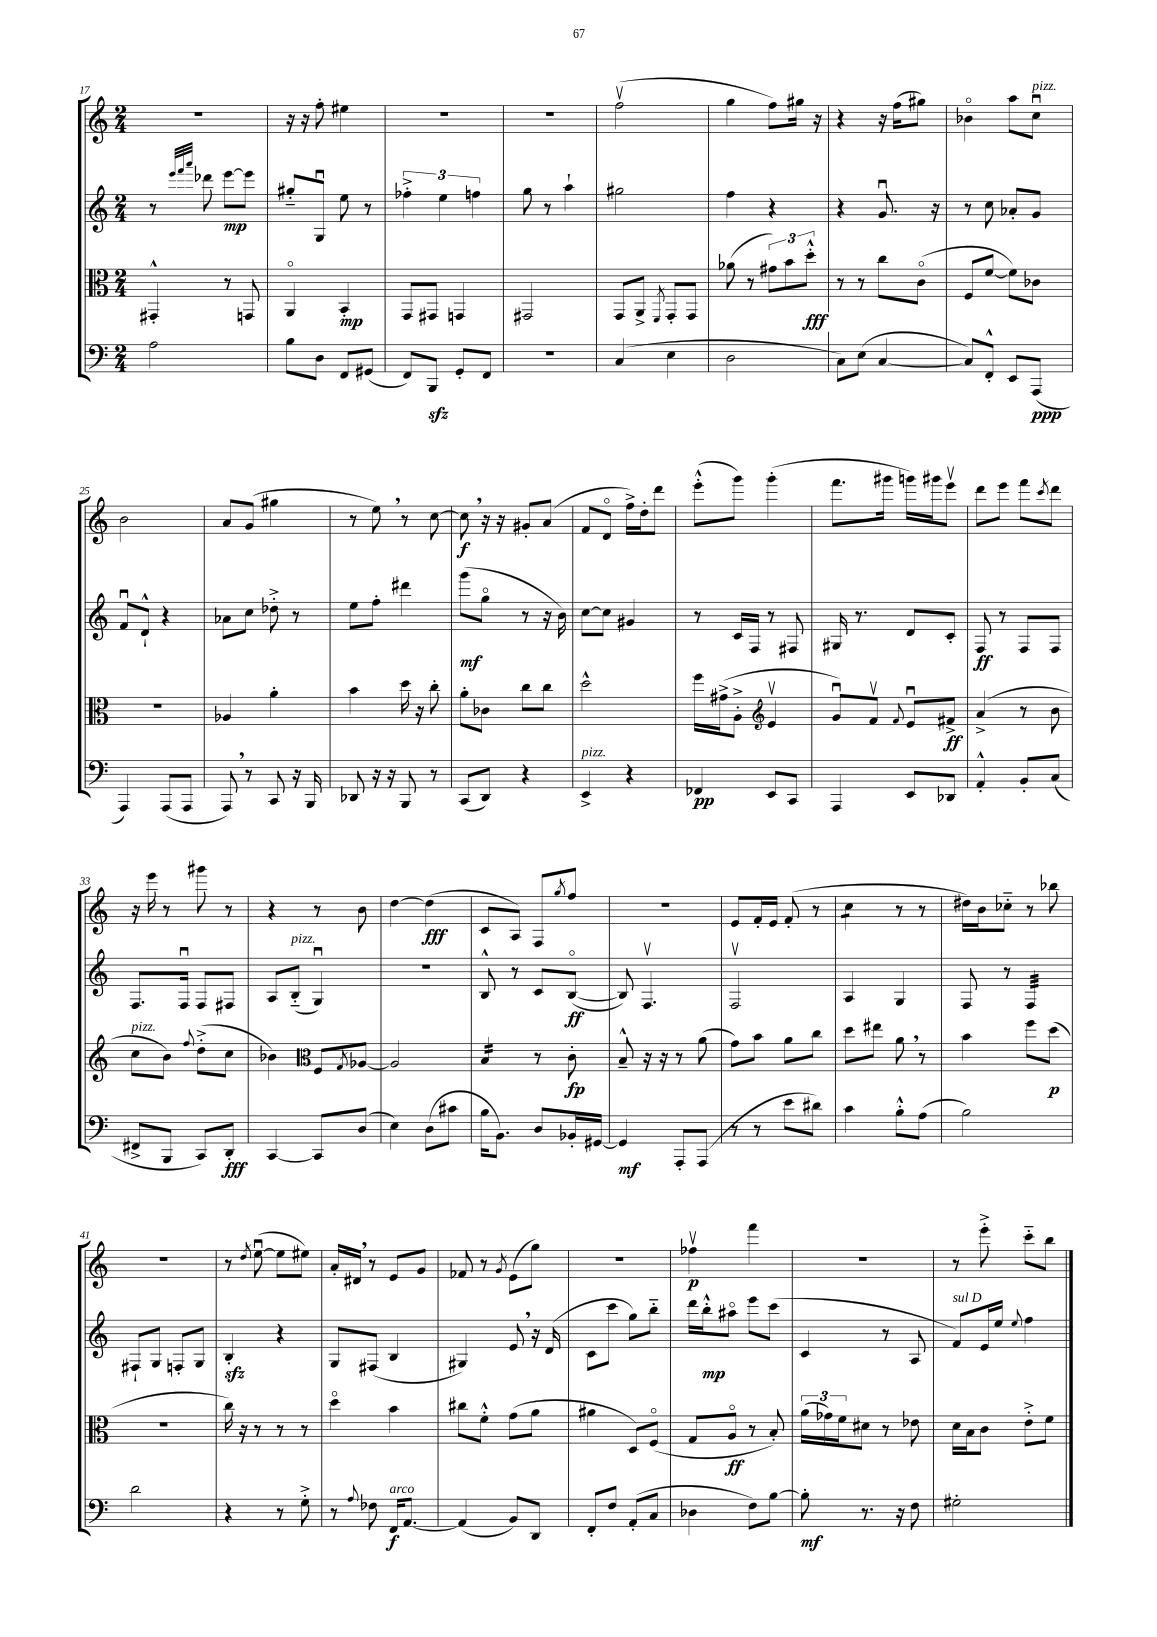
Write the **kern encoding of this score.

**kern	**kern	**kern	**kern
*staff4	*staff3	*staff2	*staff1
*clefF4	*clefC3	*clefG2	*clefG2
*k[]	*k[]	*k[]	*k[]
*M2/4	*M2/4	*M2/4	*M2/4
2A	4GG#'^^	8r	2r
.	.	32qqeee	.
.	.	32qqfff	.
.	.	32qqaaa	.
.	.	8ddd-	.
.	8r	[8eee	.
.	8GG	8eee]	.
=	=	=	=
8B	4AAo	8gg#'~	16r
.	.	.	16r
8D	.	8Gu	8ff'
8FF	4BB'	8ee	4ee#
(8GG#	.	8r	.
=	=	=	=
8FF)	8GG	6ff-'^	2r
8BBB	8GG#	.	.
.	.	6ee	.
8GG'	4GG	.	.
.	.	6ff	.
8FF	.	.	.
=	=	=	=
2r	2GG#	8gg	2r
.	.	8r	.
.	.	4aa`	.
=	=	=	=
(4C	8GG	2gg#	(2ffv
.	8AA^	.	.
.	8qFF	.	.
4E	8GG'	.	.
.	8GG	.	.
=	=	=	=
2D	(8a-	4ff	4gg
.	8r	.	.
.	12g#)	4r	8ff)
.	12b	.	.
.	.	.	16gg#
.	12dd'^^	.	.
.	.	.	16r
=	=	=	=
8C)	8r	4r	4r
(8E	8r	.	.
[4C	8cc	8.gu	16r
.	.	.	(16ff
.	(8co	.	8gg#)
.	.	16r	.
=	=	=	=
8C])	8F	8r	4b-o
8FF'^^	[8f	8cc	.
8EE	8f])	8a-'	8aa
(8AAA	8c-	8g	8ccu
=	=	=	=
4AAA)	2r	8fu	2b
.	.	8d`^^	.
(8AAA	.	4r	.
8AAA	.	.	.
=	=	=	=
8AAA)	4A-	8a-	8a
8r	.	8cc	(8g
8CC	4a'	8dd-'^	4gg#
16r	.	8r	.
16BBB	.	.	.
=	=	=	=
8DD-	4b	8ee	8r
16r	.	8ff'	8ee)
16r	.	.	.
8BBB	16dd	4ddd#	8r
.	16r	.	.
8r	8cc'	.	[8cc
=	=	=	=
(8CC	8a'	(8ggg	8cc]
8DD)	8c-	8ggo	16r
.	.	.	16r
4r	8cc	8r	8g#'
.	8cc	16r	(8a
.	.	16b)	.
=	=	=	=
4EE^	2dd^^	[8cc	8f
.	.	8cc]	8do
4r	.	4g#	16ff^)
.	.	.	16dd'
.	.	.	8ddd
=	=	=	=
4FF-	16ff	8r	(8eee'^^
.	(16g#^	.	.
.	8A'^	16c	8ggg)
.	.	16F	.
*	*clefG2	*	*
8EE	4ev	8r	(4ggg'
8CC	.	8F#	.
=	=	=	=
4AAA	8gu)	16G#	8.fff
.	.	8.r	.
.	8fv	.	.
.	.	.	16ggg#
.	8qqf	.	.
8EE	8eu	8d	16ggg)
.	.	.	16ggg#
8DD-	8f#^	8c'	8eeev
=	=	=	=
4AA'^^	(4a^	8F	8ddd
.	.	8r	8eee
8BB'	8r	8F	8fff
.	.	.	8qccc
(8C	8b	8F	8ddd
=	=	=	=
8FF#^	8cc	8.F	16r
.	.	.	16eee
8BBB	8b)	.	8r
.	.	16Fu	.
.	8qqff	.	.
8CC)	(8dd'^	8F	8ggg#
8DD'	8cc	8F#	8r
=	=	=	=
[4CC	4b-)	8A	4r
.	.	(8B'~	.
*	*clefC3	*	*
8CC]	8F	4Gu)	8r
.	8qG	.	.
(8D	[8A-	.	8b
=	=	=	=
4E)	2A-]	2r	[4dd
(8D	.	.	(4dd]
8c#	.	.	.
=	=	=	=
16B	4B	8B^^	8c
8.BB)	.	.	.
.	.	8r	8A)
8D	8r	8c	8F
.	.	.	8qgg
16BB-'	8c'	([8Bo	8ff
[16GG#	.	.	.
=	=	=	=
4GG#]	8B~^^	8B])	2r
.	16r	4.Fv	.
.	16r	.	.
8AAA'	8r	.	.
(8AAA	(8a	.	.
=	=	=	=
8r	8g)	2Fv	8e
8r	8b	.	16f'
.	.	.	16e
8e	8a	.	(8f'
8d#)	8cc	.	8r
=	=	=	=
4c	8dd	4A	4cc
.	8ee#	.	.
8B'^^	8a	4G	8r
(8A	8r	.	8r
=	=	=	=
2B)	4b	8F	16dd#)
.	.	.	16b
.	.	8r	8cc-'~
.	8ff	4F	8r
.	(8dd	.	8bb-
=	=	=	=
2d	2r	8F#`	2r
.	.	8G	.
.	.	8F'	.
.	.	8G	.
=	=	=	=
4r	16cc)	4B'	8r
.	16r	.	.
.	.	.	8qdd
.	8r	.	([8eeu
8r	8r	4r	8ee]
8G'^	8r	.	8ee#)
=	=	=	=
8r	4ddo	8G	16a'
.	.	.	16d#
8qqA	.	.	.
8F-	.	(8F#	8r
16FF	4b	4B	8e
[8.AA	.	.	.
.	.	.	8g
=	=	=	=
(4AA]	8cc#	4G#)	8f-
.	8f'^^	.	8r
.	.	.	8qg
8BB)	(8g	8e	(8e
8DD	8a	16r	8gg)
.	.	(16d	.
=	=	=	=
8FF'	4a#	8c	2r
8F	.	8ccc	.
(8AA'	8D)	8gg)	.
8C	(8Fo	8bb'~	.
=	=	=	=
4D-	8G	16ddd	4ff-v
.	.	16bb'^^	.
.	8Ao	8aa#o	.
8F)	8r	8eee	4fff
[8B	8B')	(8ccc	.
=	=	=	=
8B']	(24a	4c	2r
.	24g-)	.	.
.	24f	.	.
8.r	8d#	.	.
.	8r	8r	.
16r	.	.	.
8F	8e-	8A	.
=	=	=	=
2G#'	16d	8f)	8r
.	16B	.	.
.	8c	16e	8eee'^
.	.	16ee	.
.	.	8qqee	.
.	8e'^	4ff	8ccc'~
.	8f	.	8bb
==	==	==	==
*-	*-	*-	*-
